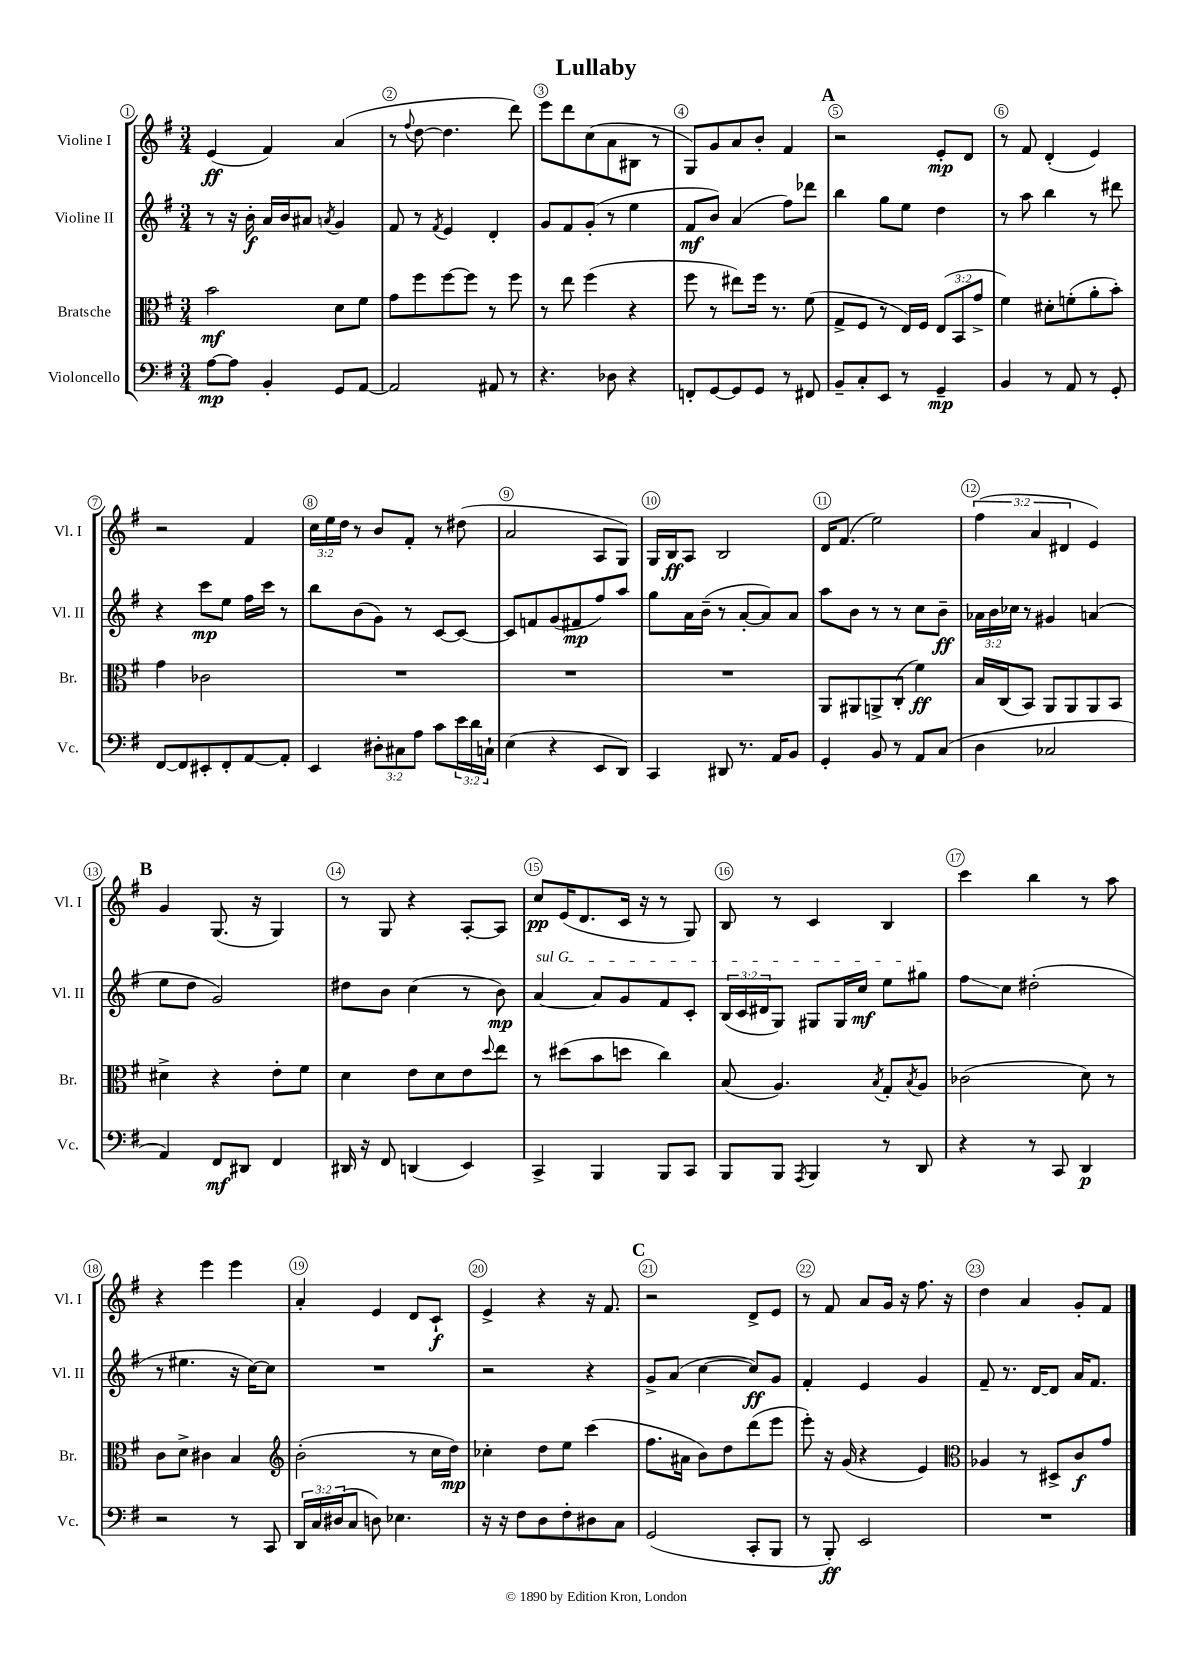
\header { title = "Lullaby" }
<<
\new StaffGroup <<
\new Staff = "s0" \with { instrumentName = "Violine I" shortInstrumentName = "Vl. I" } {
    \clef treble \key g \major \numericTimeSignature \time 3/4 \override Staff.TupletNumber.text = #tuplet-number::calc-fraction-text
    e'4\ff( fis'4) a'4( |
    r8 \appoggiatura { fis''8 } d''8~ d''4. d'''8) |
    e'''8 d'''8 c''8( a'8 bis8 r8 |
    g8) g'8 a'8 b'8-. fis'4 |
    \mark \markup { \bold "A" } r2 e'8-.\mp d'8 |
    r8 fis'8 d'4-.( e'4) |
    r2 fis'4 |
    \tuplet 3/2 { c''16 e''16 d''16 } r8 b'8 fis'8-. r8 dis''8( |
    a'2 a8 g8) |
    g16 b16\ff a8 b2 |
    d'16 fis'8.( e''2) |
    \tuplet 3/2 { fis''4( a'4 dis'4 } e'4) |
    \mark \markup { \bold "B" } g'4 g8.( r16 g4) |
    r8 g8 r4 a8~-. a8 |
    c''8\pp e'16( d'8. c'16 r16 r8 g8) |
    b8 r8 c'4 b4 |
    c'''4 b''4 r8 a''8 |
    r4 e'''4 e'''4 |
    a'4-. e'4 d'8 c'8-!\f |
    e'4-> r4 r16 fis'8. |
    \mark \markup { \bold "C" } r2 d'8-> e'8 |
    r8 fis'8 a'8 g'16 r16 fis''8. r16 |
    d''4 a'4 g'8-. fis'8 \bar "|." |
}
\new Staff = "s1" \with { instrumentName = "Violine II" shortInstrumentName = "Vl. II" } {
    \clef treble \key g \major \numericTimeSignature \time 3/4 \override Staff.TupletNumber.text = #tuplet-number::calc-fraction-text
    r8 r16 b'16-.\f a'16 b'16 ais'8 \acciaccatura { a'8 } g'4 |
    fis'8 r8 \acciaccatura { fis'8 } e'4 d'4-. |
    g'8 fis'8 g'8-.( r8 e''4 |
    fis'8\mf b'8) a'4( fis''8) des'''8 |
    \mark \markup { \bold "A" } b''4 g''8 e''8 d''4 |
    r8 a''8 b''4 r8 dis'''8 |
    r4 c'''8\mp e''8 fis''16 c'''16 r8 |
    b''8 b'8( g'8) r8 c'8~ c'8~ |
    c'8 f'8 g'8( fis'8\mp fis''8) a''8 |
    g''8 a'16 b'16--( r8 a'8~-. a'8) a'8 |
    a''8 b'8 r8 r8 c''8 b'8--\ff |
    \tuplet 3/2 { aes'16 b'16 ces''16 } r8 gis'4 a'4( |
    \mark \markup { \bold "B" } e''8 d''8 g'2) |
    dis''8 b'8 c''4( r8 b'8\mp) |
    \once \override TextSpanner.bound-details.left.text = \markup { \italic "sul G" } a'4~\startTextSpan a'8 g'8 fis'8 c'8-. |
    \tuplet 3/2 { b16( c'16 dis'16 } g8) gis8 gis16 c''16\mf e''8 gis''8\stopTextSpan |
    fis''8\glissando c''8 dis''2-.( |
    r8 eis''4. r16 c''16~) c''8 |
    R2. |
    r2 r4 |
    \mark \markup { \bold "C" } g'8-> a'8( c''4~ c''8\ff) g'8 |
    fis'4-. e'4 g'4 |
    fis'8-- r8. d'16~ d'8 a'16 fis'8. \bar "|." |
}
\new Staff = "s2" \with { instrumentName = "Bratsche" shortInstrumentName = "Br." } {
    \clef alto \key g \major \numericTimeSignature \time 3/4 \override Staff.TupletNumber.text = #tuplet-number::calc-fraction-text
    b'2\mf d'8 fis'8 |
    g'8 fis''8 fis''8~ fis''8 r8 fis''8 |
    r8 e''8 fis''4( r4 |
    fis''8 r8 eis''8) fis''16 r8. fis'8( |
    \mark \markup { \bold "A" } g8-> fis8 r8 e16) fis16 \tuplet 3/2 { e8( b,8 g'8-> } |
    fis'4) dis'8-. f'8-.( a'8-. b'8-.) |
    g'4 ces'2 |
    R2. |
    R2. |
    R2. |
    a,8 ais,8 a,8-> c8-.( fis'4\ff) |
    b16 c16( b,8) a,8 a,8 a,8 b,8 |
    \mark \markup { \bold "B" } dis'4-> r4 e'8-. fis'8 |
    d'4 e'8 d'8 e'8 \appoggiatura { d''8 } e''8 |
    r8 dis''8( b'8 d''8 c''4) |
    b8( a4.) \acciaccatura { b8 } g8-. \acciaccatura { b8 } a8 |
    ces'2( d'8) r8 |
    c'8 d'8-> cis'4 b4 |
    \clef treble b'2-.( r8 c''16 d''16\mp) |
    ces''4-. d''8 e''8 c'''4( |
    \mark \markup { \bold "C" } fis''8. ais'16 b'8) d''8 d'''8( e'''8 |
    e'''8-.) r16 g'16( r4 e'4) |
    \clef alto aes4 r8 dis8-> c'8\f g'8 \bar "|." |
}
\new Staff = "s3" \with { instrumentName = "Violoncello" shortInstrumentName = "Vc." } {
    \clef bass \key g \major \numericTimeSignature \time 3/4 \override Staff.TupletNumber.text = #tuplet-number::calc-fraction-text
    a8~\mp a8 b,4-. g,8 a,8~ |
    a,2 ais,8 r8 |
    r4. des8 r4 |
    f,8-. g,8~ g,8 g,8 r8 fis,8 |
    \mark \markup { \bold "A" } b,8-- c8-. e,8 r8 g,4--\mp |
    b,4 r8 a,8 r8 g,8-. |
    fis,8~ fis,8 eis,8-. fis,8-. a,8~ a,8-. |
    e,4 \tuplet 3/2 { dis8-. cis8 a8 } c'8 \tuplet 3/2 { e'16 d'16 c16-! } |
    e4( r4 e,8 d,8) |
    c,4 dis,8 r8. a,16 b,8 |
    g,4-. b,8 r8 a,8 c8( |
    d4 ces2 |
    \mark \markup { \bold "B" } a,4) fis,8\mf dis,8 fis,4 |
    dis,16 r16 fis,8 d,4( e,4) |
    c,4-> b,,4 b,,8 c,8 |
    b,,8 b,,8 \acciaccatura { a,,8 } b,,4 r8 d,8 |
    r4 r8 c,8 d,4\p |
    r2 r8 c,8 |
    \tuplet 3/2 { d,16 c16 dis16( } c8 d8) ees4. |
    r16 r16 fis8 d8 fis8-. dis8 c8 |
    \mark \markup { \bold "C" } g,2( c,8-. b,,8 |
    r8 b,,8-.\ff) e,2 |
    R2. \bar "|." |
}
>>
>>
\layout { \context { \Score \override BarNumber.break-visibility = ##(#f #t #t) barNumberVisibility = #all-bar-numbers-visible \override BarNumber.stencil = #(make-stencil-circler 0.1 0.3 ly:text-interface::print) } }
